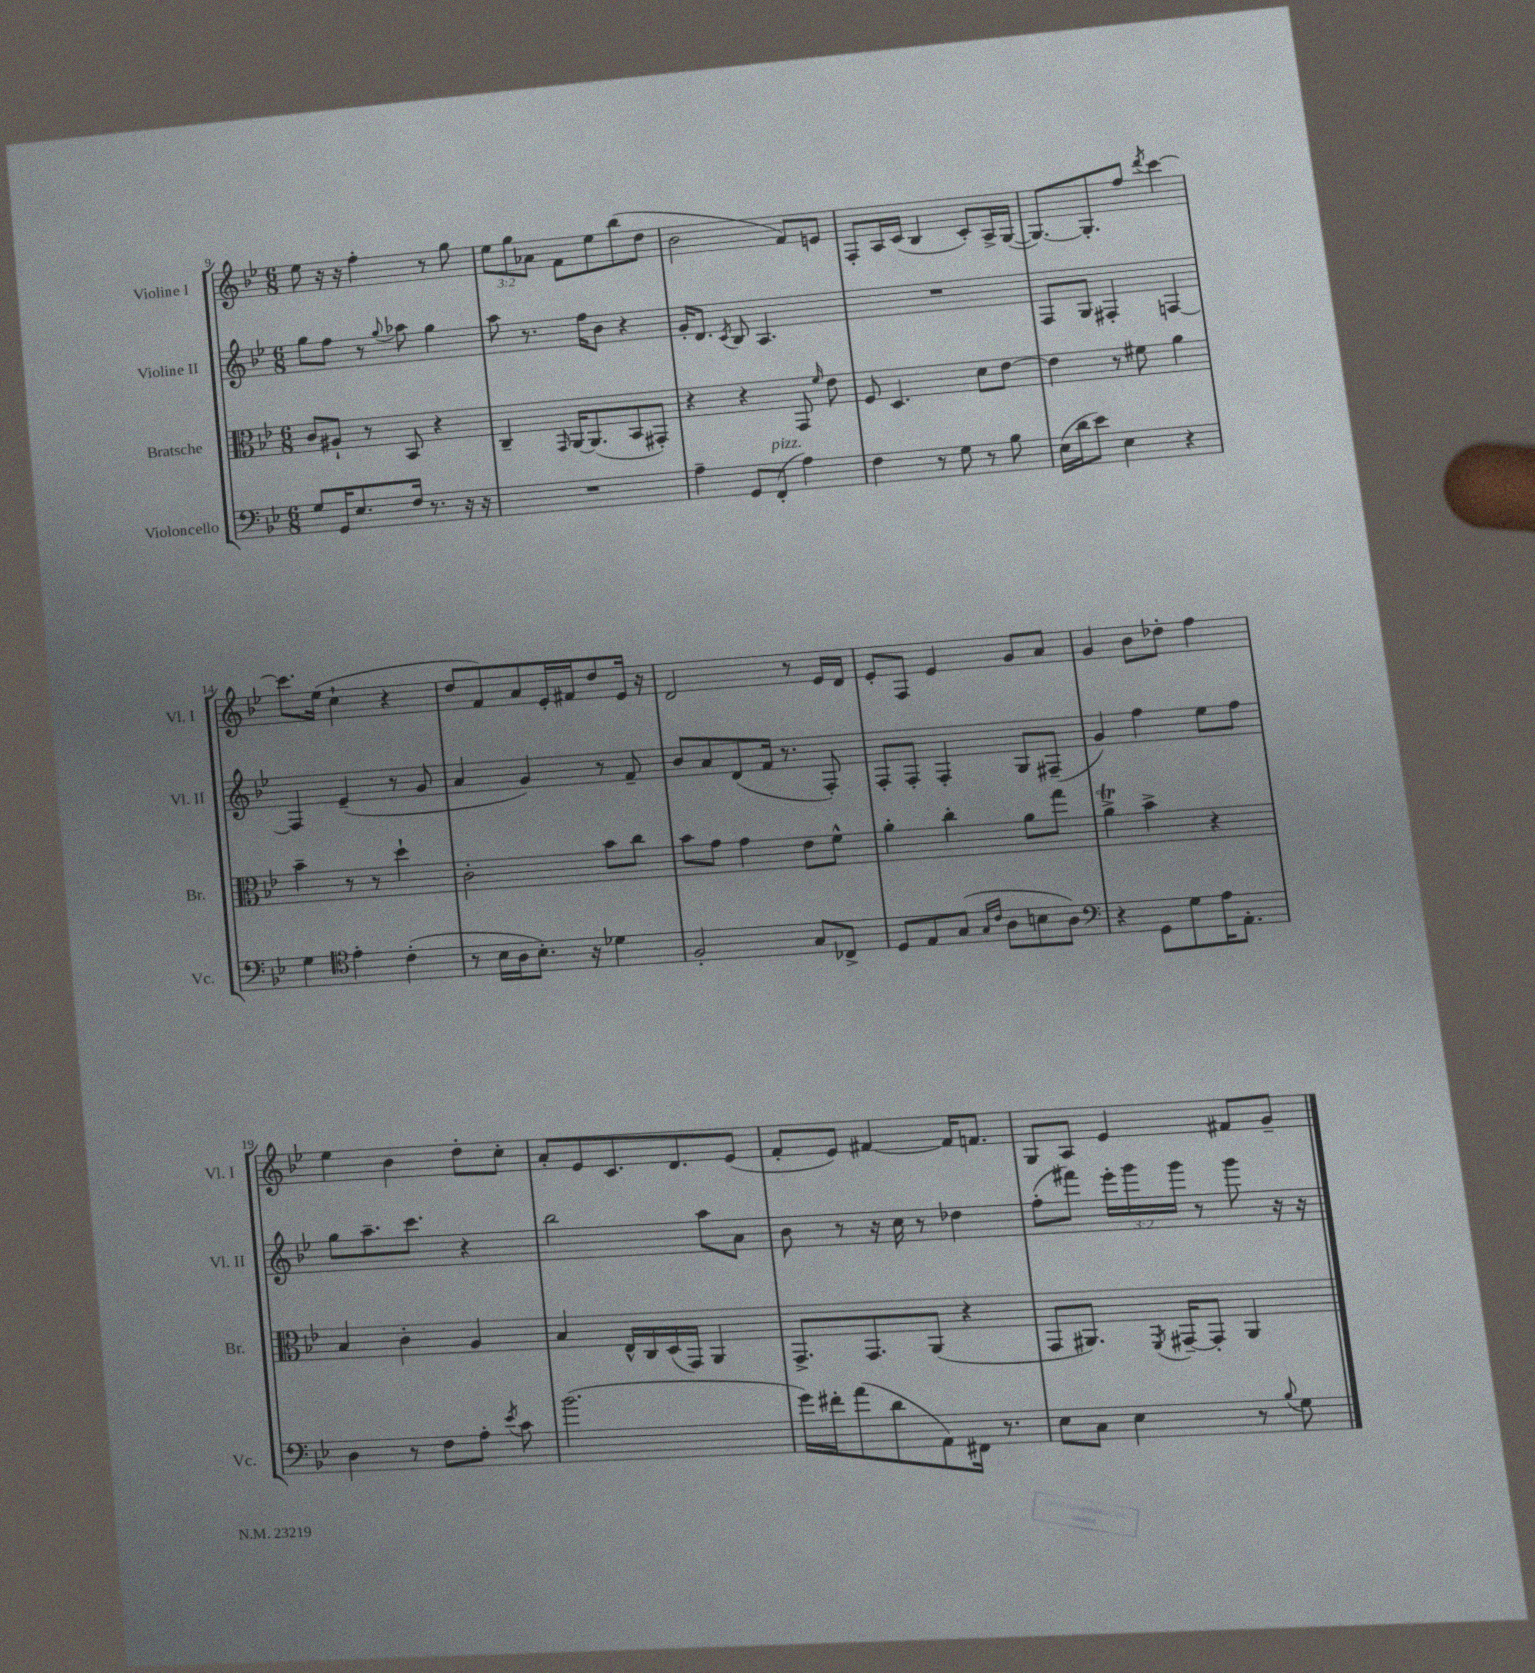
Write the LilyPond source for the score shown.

<<
\new StaffGroup <<
\new Staff = "s0" \with { instrumentName = "Violine I" shortInstrumentName = "Vl. I" } {
    \clef treble \key bes \major \numericTimeSignature \time 6/8 \override Staff.TupletNumber.text = #tuplet-number::calc-fraction-text
    \autoBeamOff ees''8 r16 r16 f''4-. r8 g''8 |
    \tuplet 3/2 { ees''8[ g''8 aes'8] } f'8[ ees''8 bes''8( d''8] |
    bes'2 f'8[) e'8] |
    f8[-. a16 c'16]( bes4 c'8[-.) a16-> g16]~( |
    g8.[~) g8.-. f''8] \acciaccatura { d'''8 } c'''4~ |
    c'''8.[ ees''16]( c''4-! r4 |
    d''8[ f'8) a'8 ees'16-. fis'16 d''8 ees'16] r16 |
    d'2 r8 ees'16[ d'16] |
    ees'8[-. f8] ees'4 g'8[ a'8] |
    g'4 bes'8[ des''8]-. f''4 |
    ees''4 bes'4 d''8[-. c''8]-. |
    a'8[-. ees'8 c'8. d'8. ees'8]( |
    f'8[-. ees'8]) fis'4~ fis'16[ f'8.] |
    g8[ a8] ees'4 fis'8[ g'8]-- \bar "|." |
}
\new Staff = "s1" \with { instrumentName = "Violine II" shortInstrumentName = "Vl. II" } {
    \clef treble \key bes \major \numericTimeSignature \time 6/8 \override Staff.TupletNumber.text = #tuplet-number::calc-fraction-text
    \autoBeamOff g''8[ f''8] r8 \appoggiatura { g''8 } aes''8 g''4 |
    a''8 r8. f''16[ bes'8] r4 |
    g'16[-. d'8.] \acciaccatura { c'8 } bes8 a4. |
    R2. |
    f8[ g8] fis4-. f4~ |
    f4 ees'4--( r8 g'8 |
    a'4 g'4) r8 f'8-- |
    bes'8[ a'8 d'8( f'16] r8. f8-.) |
    f8[-. f8]-. f4-. g8[ fis8]--( |
    g'4) f''4 ees''8[ f''8] |
    g''8[ a''8.-- c'''8.] r4 |
    bes''2 a''8[ a'8] |
    bes'8 r8 r16 c''16 r8 des''4 |
    f''8[-.( fis'''8]) \tuplet 3/2 { ees'''16[-. g'''16 g'''16] } r8 g'''8 r16 r16 \bar "|." |
}
\new Staff = "s2" \with { instrumentName = "Bratsche" shortInstrumentName = "Br." } {
    \clef alto \key bes \major \numericTimeSignature \time 6/8
    \autoBeamOff c'8[ ais8]-! r8 bes,8 r4 |
    c4-- \grace { g,16 } a,16[~ a,8.( bes,8 gis,8]-.) |
    r4 r4 g,8 \grace { f'16 } ees'8 |
    f8 d4. d'8[ ees'8]~ |
    ees'4 r8 fis'8 a'4 |
    bes'4-- r8 r8 d''4-! |
    c'2-. bes'8[ c''8] |
    bes'8[ g'8] g'4 ees'8[ f'8]-^ |
    a'4-. c''4-. a'8[ g''8] |
    a'4->\trill bes'4-> r4 |
    bes4 c'4-. a4 |
    bes4 ees16[-^ c16 d16( g,16]) a,4 |
    g,8.[-> g,8. a,8]( r4 |
    g,8[ ais,8.]) \acciaccatura { f,8 } gis,16[~-- gis,8]-. ais,4 \bar "|." |
}
\new Staff = "s3" \with { instrumentName = "Violoncello" shortInstrumentName = "Vc." } {
    \clef bass \key bes \major \numericTimeSignature \time 6/8
    \autoBeamOff g8[ g,16 ees8. f16] r8. r16 r16 |
    R2. |
    a4-- g,8[ f,8]-.^\markup { \italic "pizz." }( a4) |
    f4 r8 g8 r8 bes8 |
    ees16[( d'16 ees'8]) ees4 r4 |
    g4 \clef tenor ees'4-. c'4-.( |
    r8 bes16[ a16 bes8.]-.) r16 des'4 |
    f2-. g8[ ces8]-> |
    d8[ ees8 g8]( \grace { g16[ c'16] } a8[ b8 a8]) |
    \clef bass r4 g,8[ g8 a16 a,8.]-. |
    d4 r8 f8[ a8]-. \acciaccatura { ees'8 } c'8 |
    bes'2.( |
    g'16[) fis'16-. a'8( d'8 a,8) fis,16] r8. |
    ees8[ c8] ees4 r8 \appoggiatura { bes8 } g8 \bar "|." |
}
>>
>>
\layout { \context { \Score currentBarNumber = #9 } }
